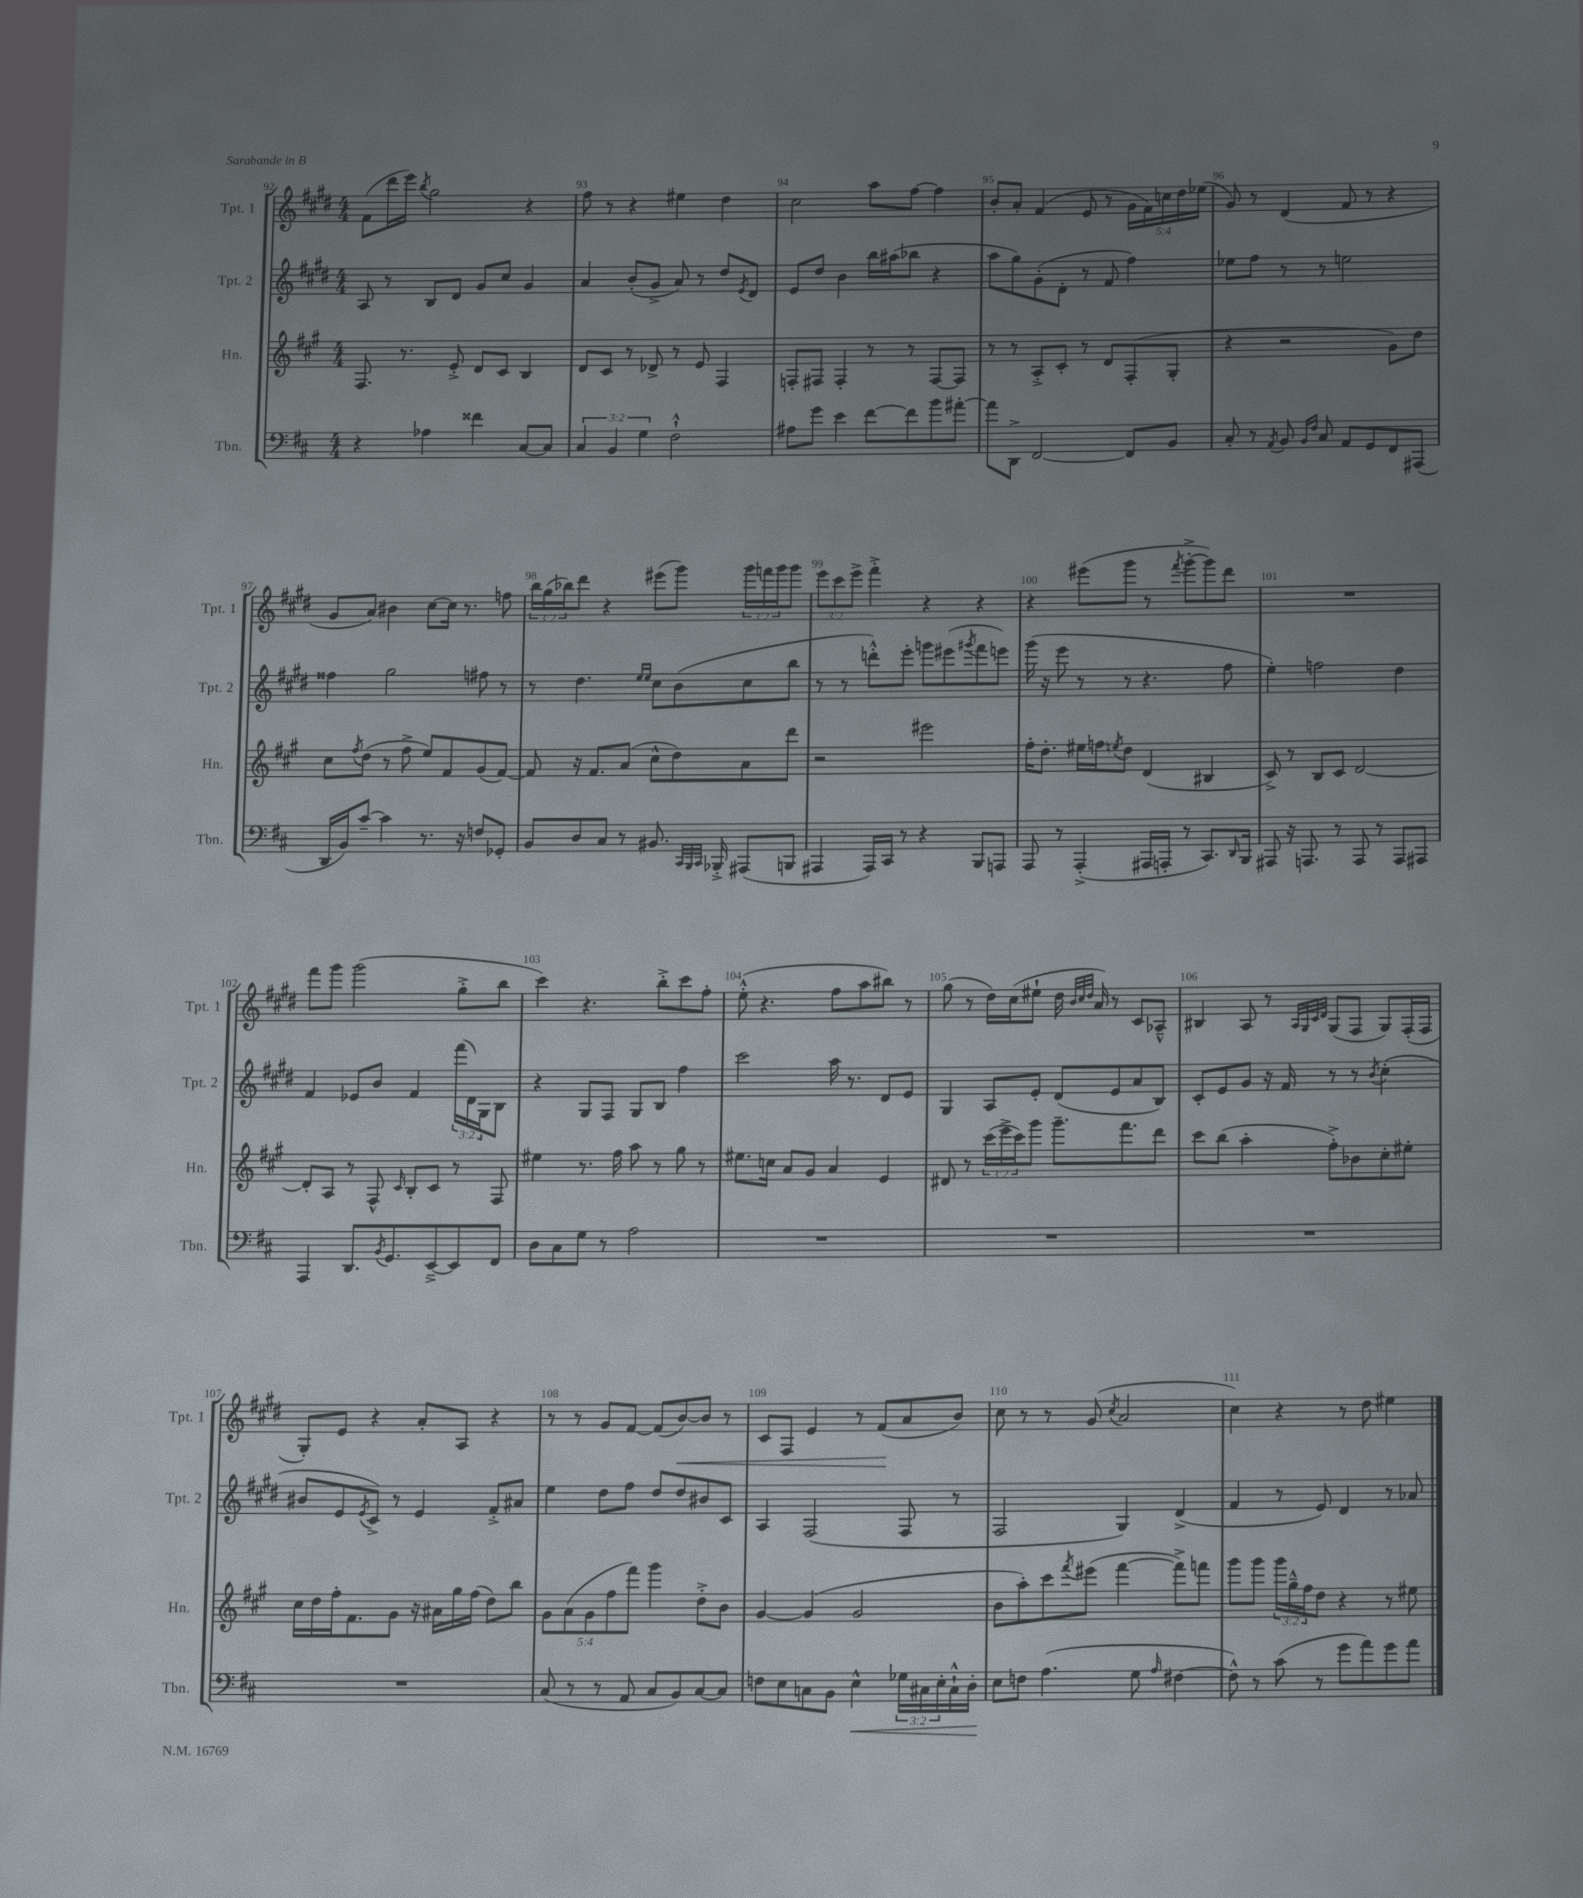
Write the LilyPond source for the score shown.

<<
\new StaffGroup <<
\new Staff = "s0" \with { instrumentName = "Tpt. 1" shortInstrumentName = "Tpt. 1" } {
    \clef treble \key e \major \numericTimeSignature \time 4/4 \override Staff.TupletNumber.text = #tuplet-number::calc-fraction-text
    fis'8( dis'''16 e'''16) \acciaccatura { b''8 } gis''2 r4 |
    fis''8 r8 r4 eis''4 dis''4 |
    cis''2 a''8 fis''8~ fis''4 |
    b'8-. a'8-. fis'4( e'8 r8 \tuplet 5/4 { gis'16 fis'16) c''16 dis''16 ees''16( } |
    gis'8) r8 dis'4( fis'8 r8 r4 |
    gis'8 a'8) bis'4 cis''8~ cis''16 r8. f''8 |
    \tuplet 3/2 { b''16 gis''16( bes''16) } dis'''8 r4 eis'''8( gis'''8) \tuplet 3/2 { gis'''16 f'''16 gis'''16 } gis'''8 |
    \tuplet 3/2 { e'''8 cis'''8 e'''8-> } fis'''4-.-> r4 r4 |
    r4 eis'''8( gis'''8 r8 \acciaccatura { fis'''8 } gis'''8~-.-> gis'''8) dis'''8 |
    R1 |
    fis'''8 gis'''8 gis'''2( gis''8-.-> b''8 |
    cis'''4) r4. b''8-.-> cis'''8 fis''8-. |
    e''8-.-^( r4. fis''8 a''8 bis''8) r8 |
    gis''8( r8 dis''16) cis''16( eis''8-! dis''16 \grace { b'32 cis''32 dis''32 } a'16) r8 cis'8 aes8---^ |
    bis4 a8 r8 \grace { a32 gis32 cis'32 dis'32 } gis8( fis8 gis8) fis16-.( fis16 |
    gis8-.) e'8 r4 a'8-. a8 r4 |
    r8 r8 gis'8 fis'8~ fis'8( b'8~\<) b'8 r8 |
    cis'8 fis8 e'4 r8 fis'8\!( a'8 b'8) |
    cis''8 r8 r8 gis'8( \acciaccatura { cis''8 } a'2 |
    cis''4) r4 r8 dis''8 eis''4 \bar "|." |
}
\new Staff = "s1" \with { instrumentName = "Tpt. 2" shortInstrumentName = "Tpt. 2" } {
    \clef treble \key e \major \numericTimeSignature \time 4/4 \override Staff.TupletNumber.text = #tuplet-number::calc-fraction-text
    a8 r8 b8 dis'8 gis'8 cis''8 gis'4 |
    a'4 b'8-.( gis'8-> a'8) r8 dis''8 \acciaccatura { e'8 } dis'8 |
    e'8 dis''8 b'4 b''16 ais''16( bes''8 r4 |
    a''8 gis''8) gis'8-.( dis'8-. r8 fis'8 fis''4) |
    ees''8 fis''8 r8 r8 e''2 |
    fisis''4 gis''2 fis''8 r8 |
    r8 dis''4. \grace { e''16 e''16 } cis''8 b'8( cis''8 b''8 |
    r8 r8 d'''8-.-^) e'''8-. g'''8 eis'''8( \acciaccatura { gis'''8 } fis'''8 e'''8) |
    gis'''16( r16 e'''8 r8 r8 r4. fis''8 |
    e''4-.) f''2 dis''4 |
    fis'4 ees'8 b'8 fis'4 \tuplet 3/2 { fis'''16( dis'16) gis16 } b8 |
    r4 gis8 fis8 gis8 b8 fis''4 |
    cis'''2 a''16 r8. dis'8 e'8 |
    gis4 a8 e'8-. dis'8( e'8 a'8 b8) |
    cis'8-. e'8 gis'8 r16 fis'16 r8 r8 \acciaccatura { b'8 } cis''4-.( |
    bis'8 e'8 \acciaccatura { e'8 } cis'8->) r8 e'4 fis'8-.-> ais'8 |
    e''4 dis''8 fis''8 dis''8 dis''8 bis'8 cis'8 |
    a4 fis2( fis8 r8 |
    fis2 gis4) dis'4->( |
    fis'4 r8 e'8) dis'4 r8 aes'8 \bar "|." |
}
\new Staff = "s2" \with { instrumentName = "Hn." shortInstrumentName = "Hn." } {
    \clef treble \key a \major \numericTimeSignature \time 4/4 \override Staff.TupletNumber.text = #tuplet-number::calc-fraction-text
    fis8. r8. e'8-.-> d'8 cis'8 b4 |
    d'8 cis'8 r8 des'8-> r8 e'8 fis4 |
    f8-. fis8 fis4-. r8 r8 fis8~ fis8 |
    r8 r8 a8-.-> cis'8-. r8 d'8 fis8-.( gis8-. |
    r4 r2 gis'8) d''8 |
    cis''8 \acciaccatura { fis''8 } d''8( r8 fis''8-> e''8) fis'8 gis'8( fis'8~) |
    fis'8 r16 fis'8. a'8( cis''8-^ d''8) a'8 d'''8 |
    r2 eis'''2 |
    fis''16-. d''8.-. eis''16 f''16 \acciaccatura { e''8 } d''8 d'4( bis4 |
    cis'8->) r8 b8 cis'8 d'2~ |
    d'8-. a8 r8 fis8-^ \grace { cis'16 } b8-. cis'8 r8 fis8 |
    eis''4 r8. fis''16 a''8 r8 gis''8 r8 |
    eis''8. c''16 a'8 gis'8 a'4 e'4 |
    dis'8 r8 \tuplet 3/2 { cis'''16( e'''16-> cis'''16) } gis'''8 gis'''8.-- fis'''8. d'''8 |
    cis'''8 b''8( a''4-. fis''8-.->) bes'8 cis''8-. eis''8-. |
    cis''16 d''16 fis''16-. fis'8. gis'8 r16 ais'16 gis''16 fis''16( d''8) b''8 |
    \tuplet 5/4 { gis'8 a'8( gis'8 fis''8 fis'''8) } gis'''4 d''8-.-> b'8 |
    gis'4~ gis'4( gis'2 |
    b'8 a''8-.) cis'''8 \acciaccatura { fis'''8 } eis'''8( fis'''4~ fis'''8->) f'''8 |
    gis'''8 gis'''8 \tuplet 3/2 { gis'''16 gis''16---^ fis''16 } d''8 r4 r8 eis''8 \bar "|." |
}
\new Staff = "s3" \with { instrumentName = "Tbn." shortInstrumentName = "Tbn." } {
    \clef bass \key d \major \numericTimeSignature \time 4/4 \override Staff.TupletNumber.text = #tuplet-number::calc-fraction-text
    r4 aes4 fisis'4 cis8~ cis8 |
    \tuplet 3/2 { cis4 b,4 g4 } fis2-!-^ |
    ais8 g'8 e'4 fis'8~ fis'8 b'8 ais'8~-. |
    ais'8 d,8-> fis,2~ fis,8 b,8 |
    cis8-. r8 \acciaccatura { a,8 } b,8 \grace { b,16 fis16 } cis8 a,8 g,8 fis,8 ais,,8( |
    d,16 b,16) cis'8~-- cis'4 r8. r16 f8 ges,8-. |
    b,8 d8 cis8 r8 bis,8. \grace { cis,32 b,,32 cis,32 } bes,,16-.-> ais,,8( b,,8 |
    ais,,4 ais,,16) cis,16 r8 r4 b,,8 a,,8 |
    a,,8 r8 a,,4-.->( ais,,16 a,,16-. r8 cis,8.) \grace { d,16 } b,,16 |
    ais,,8 r16 a,,8. r8 a,,8 r8 a,,8 ais,,8 |
    a,,4 d,8. \acciaccatura { b,8 } g,8. e,8~---> e,8 fis,8 |
    d8 cis8 g8 r8 a2 |
    R1 |
    R1 |
    R1 |
    R1 |
    cis8( r8 r8 a,8 cis8 b,8) cis8~ cis8 |
    f8 e8 c8 b,8 e4-^\< \tuplet 3/2 { ges16 cis16 e16-. } cis16-!-^ d16-.\! |
    e8 f8 a4.( g8 \grace { a16 } fis4~ |
    fis8-^) r8 cis'8( r8 g'8 a'8) g'8 a'8 \bar "|." |
}
>>
>>
\layout { \context { \Score currentBarNumber = #92 \override BarNumber.break-visibility = ##(#f #t #t) barNumberVisibility = #all-bar-numbers-visible } }
